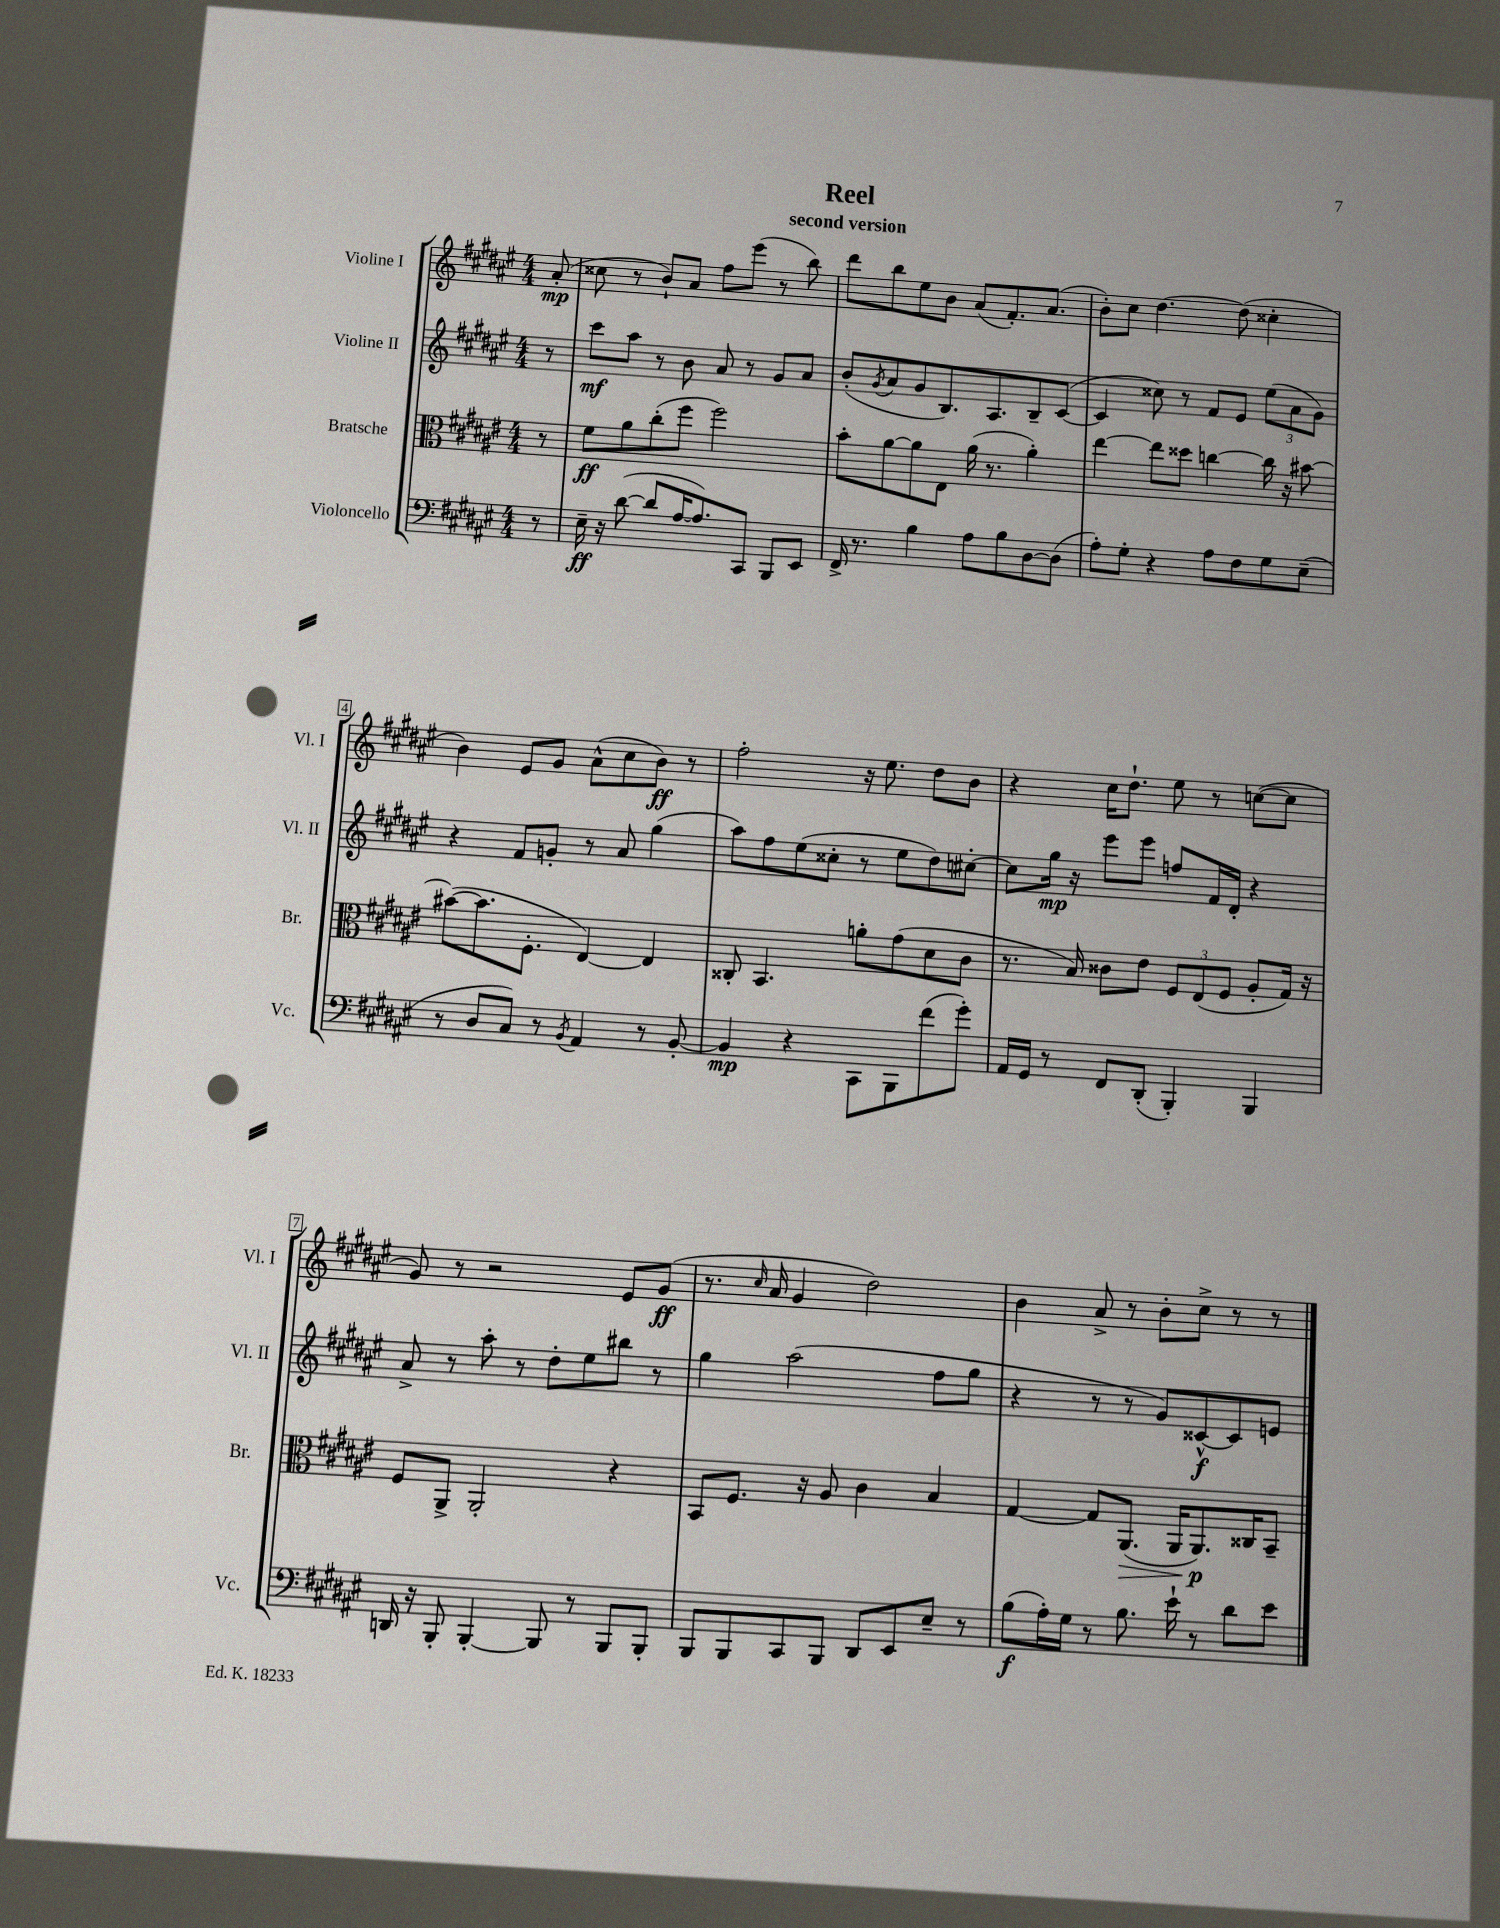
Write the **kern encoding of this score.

**kern	**dynam	**kern	**dynam	**kern	**dynam	**kern	**dynam
*part4	*part4	*part3	*part3	*part2	*part2	*part1	*part1
*staff4	*staff4	*staff3	*staff3	*staff2	*staff2	*staff1	*staff1
*I"Violoncello	*	*I"Bratsche	*	*I"Violine II	*	*I"Violine I	*
*I'Vc.	*	*I'Br.	*	*I'Vl. II	*	*I'Vl. I	*
*clefF4	*	*clefC3	*	*clefG2	*	*clefG2	*
*k[f#c#g#d#a#e#]	*	*k[f#c#g#d#a#e#]	*	*k[f#c#g#d#a#e#]	*	*k[f#c#g#d#a#e#]	*
*M4/4	*	*M4/4	*	*M4/4	*	*M4/4	*
=	=	=	=	=	=	=	=
8r	.	8r	.	8r	.	(8a#'/	mp
=1	=1	=1	=1	=1	=1	=1	=1
16E#~\	ff	8f#\L	ff	8ccc#\L	mf	8cc##X\	.
16r	.	.	.	.	.	.	.
([8d#\	.	8a#\	.	8aa#\J	.	8r	.
8d#/L]	.	(8cc#'\	.	8r	.	8b`/L)	.
[16A#/K	.	8ff#\J	.	8b\	.	8a#/J	.
8.A#/])	.	.	.	.	.	.	.
.	.	2ff#\)	.	8a#/	.	8ff#\L	.
8CC#/J	.	.	.	8r	.	(8eee#\J	.
8BBB/L	.	.	.	8g#/L	.	8r	.
8EE#/J	.	.	.	8a#/J	.	8bb\)	.
=2	=2	=2	=2	=2	=2	=2	=2
16FF#^/	.	8b'\L	.	(8b'/L	.	8ddd#\L	.
8.r	.	.	.	.	.	.	.
.	.	.	.	8qg#/	.	.	.
.	.	[8a#\	.	8a#/	.	8bb\	.
4B\	.	8a#\]	.	8g#/	.	8ee#\	.
.	.	8E#\J	.	8.B/)	.	8b\J	.
8A#\L	.	(16a#\	.	.	.	(8a#/L	.
.	.	8.r	.	8.A#/	.	.	.
8B\	.	.	.	.	.	8.f#'/)	.
[8D#\	.	4a#'\)	.	8B~/	.	.	.
.	.	.	.	.	.	(8.a#/J	.
(8D#\J]	.	.	.	([8c#/J	.	.	.
=3	=3	=3	=3	=3	=3	=3	=3
8A#'\L)	.	[4ee#\	.	4c#/]	.	8b'\L)	.
8G#'\J	.	.	.	.	.	8cc#\J	.
4r	.	8ee#\L]	.	8cc##X\)	.	[4.dd#\	.
.	.	8dd##X\J	.	8r	.	.	.
8A#\L	.	[4ccn\	.	8f#/L	.	.	.
8F#\	.	.	.	8e#/J	.	(8dd#\]	.
8G#\	.	16cc\]	.	(12ee#\L	.	4cc##X'\	.
.	.	16r	.	.	.	.	.
.	.	.	.	12a#\	.	.	.
(8E#~\J	.	[8b#X\	.	.	.	.	.
.	.	.	.	12g#\J)	.	.	.
!!LO:LB:g=z
=4	=4	=4	=4	=4	=4	=4	=4
8r	.	(8b#X\L_	.	4r	.	4b\)	.
8D#/L	.	8.b#\]	.	.	.	.	.
8C#/J)	.	.	.	8f#/L	.	8e#/L	.
.	.	8.F#'\J	.	.	.	.	.
8r	.	.	.	8gn'/J	.	8g#/J	.
8qBB/	.	.	.	.	.	.	.
4AA#/	.	[4E#/)	.	8r	.	(8a#^^\L	.
.	.	.	.	8a#/	.	8cc#\	.
8r	.	4E#/]	.	(4gg#\	.	8b\J)	ff
[8BB'/	.	.	.	.	.	8r	.
=5	=5	=5	=5	=5	=5	=5	=5
4BB/]	mp	8C##X'/	.	8aa#\L)	.	2ff#'\	.
.	.	4.BB/	.	8ff#\	.	.	.
4r	.	.	.	(8ee#\	.	.	.
.	.	.	.	8cc##X'\J	.	.	.
8CC#\L	.	8an'\L	.	8r	.	16r	.
.	.	.	.	.	.	8.ee#\	.
8BBB\	.	(8g#\	.	8ee#\L	.	.	.
(8f#\	.	8d#\	.	8dd#\)	.	8dd#\L	.
8g#'\J)	.	8c#\J	.	[8cc#X'\J	.	8b\J	.
=6	=6	=6	=6	=6	=6	=6	=6
16AA#/LL	.	8.r	.	8cc#\L]	.	4r	.
16GG#/JJ	.	.	.	.	.	.	.
8r	.	.	.	16gg#\Jk	mp	.	.
.	.	16B/)	.	16r	.	.	.
8FF#/L	.	8c##X\L	.	8eee#\L	.	16cc#\KL	.
.	.	.	.	.	.	8.dd#`\J	.
(8DD#'/J	.	8e#\J	.	8eee#\J	.	.	.
4BBB'/)	.	12F#/L	.	8ffn/L	.	8ee#\	.
.	.	(12E#/	.	.	.	.	.
.	.	.	.	16f#/L	.	8r	.
.	.	12F#/J	.	.	.	.	.
.	.	.	.	16d#'/JJ	.	.	.
4BBB/	.	8A#'/L	.	4r	.	([8ccn\L	.
.	.	16G#/Jk)	.	.	.	8cc\J]	.
.	.	16r	.	.	.	.	.
!!LO:LB:g=z
=7	=7	=7	=7	=7	=7	=7	=7
16DDn/	.	8F#/L	.	8a#^/	.	8g#/)	.
16r	.	.	.	.	.	.	.
8BBB'/	.	8AA#^/J	.	8r	.	8r	.
[4BBB'/	.	2AA#'/	.	8aa#'\	.	2r	.
.	.	.	.	8r	.	.	.
8BBB/]	.	.	.	8dd#'\L	.	.	.
8r	.	.	.	8ee#\	.	.	.
8BBB/L	.	4r	.	8bb#X\J	.	8e#/L	.
8BBB'/J	.	.	.	8r	.	(8g#/J	ff
=8	=8	=8	=8	=8	=8	=8	=8
8BBB/L	.	8BB/L	.	4gg#\	.	8.r	.
8BBB/	.	8.F#/J	.	.	.	.	.
.	.	.	.	.	.	16qqcc#/	.
.	.	.	.	.	.	16a#/	.
8CC#/	.	.	.	(2aa#\	.	4g#/	.
.	.	16r	.	.	.	.	.
8BBB/J	.	8A#/	.	.	.	.	.
8DD#/L	.	4c#\	.	.	.	2dd#\)	.
8EE#/	.	.	.	.	.	.	.
8E#~/J	.	4B/	.	8ff#\L	.	.	.
8r	.	.	.	8gg#\J	.	.	.
=9	=9	=9	=9	=9	=9	=9	=9
(8B\L	f	[4G#/	.	4r	.	4b\	.
16A#'\L)	.	.	.	.	.	.	.
16G#\JJ	.	.	.	.	.	.	.
8r	.	8G#/L]	.	8r	.	8a#^/	.
!	!	!	!LO:HP:b	!	!	!	!
8.B\	.	(8.AA#/J	>	8r	.	8r	.
.	.	.	.	8g#/L)	.	8b'\L	.
16e#`\	.	16AA#/KL	.	.	.	.	.
8r	.	8.AA#/)	p	[8c##X^^/	f	8cc#^\J	.
8d#\L	.	.	.	8c##/]	.	8r	.
.	.	16C##X/K	]	.	.	.	.
8e#\J	.	8BB~/J	.	8en/J	.	8r	.
==	==	==	==	==	==	==	==
*-	*-	*-	*-	*-	*-	*-	*-
